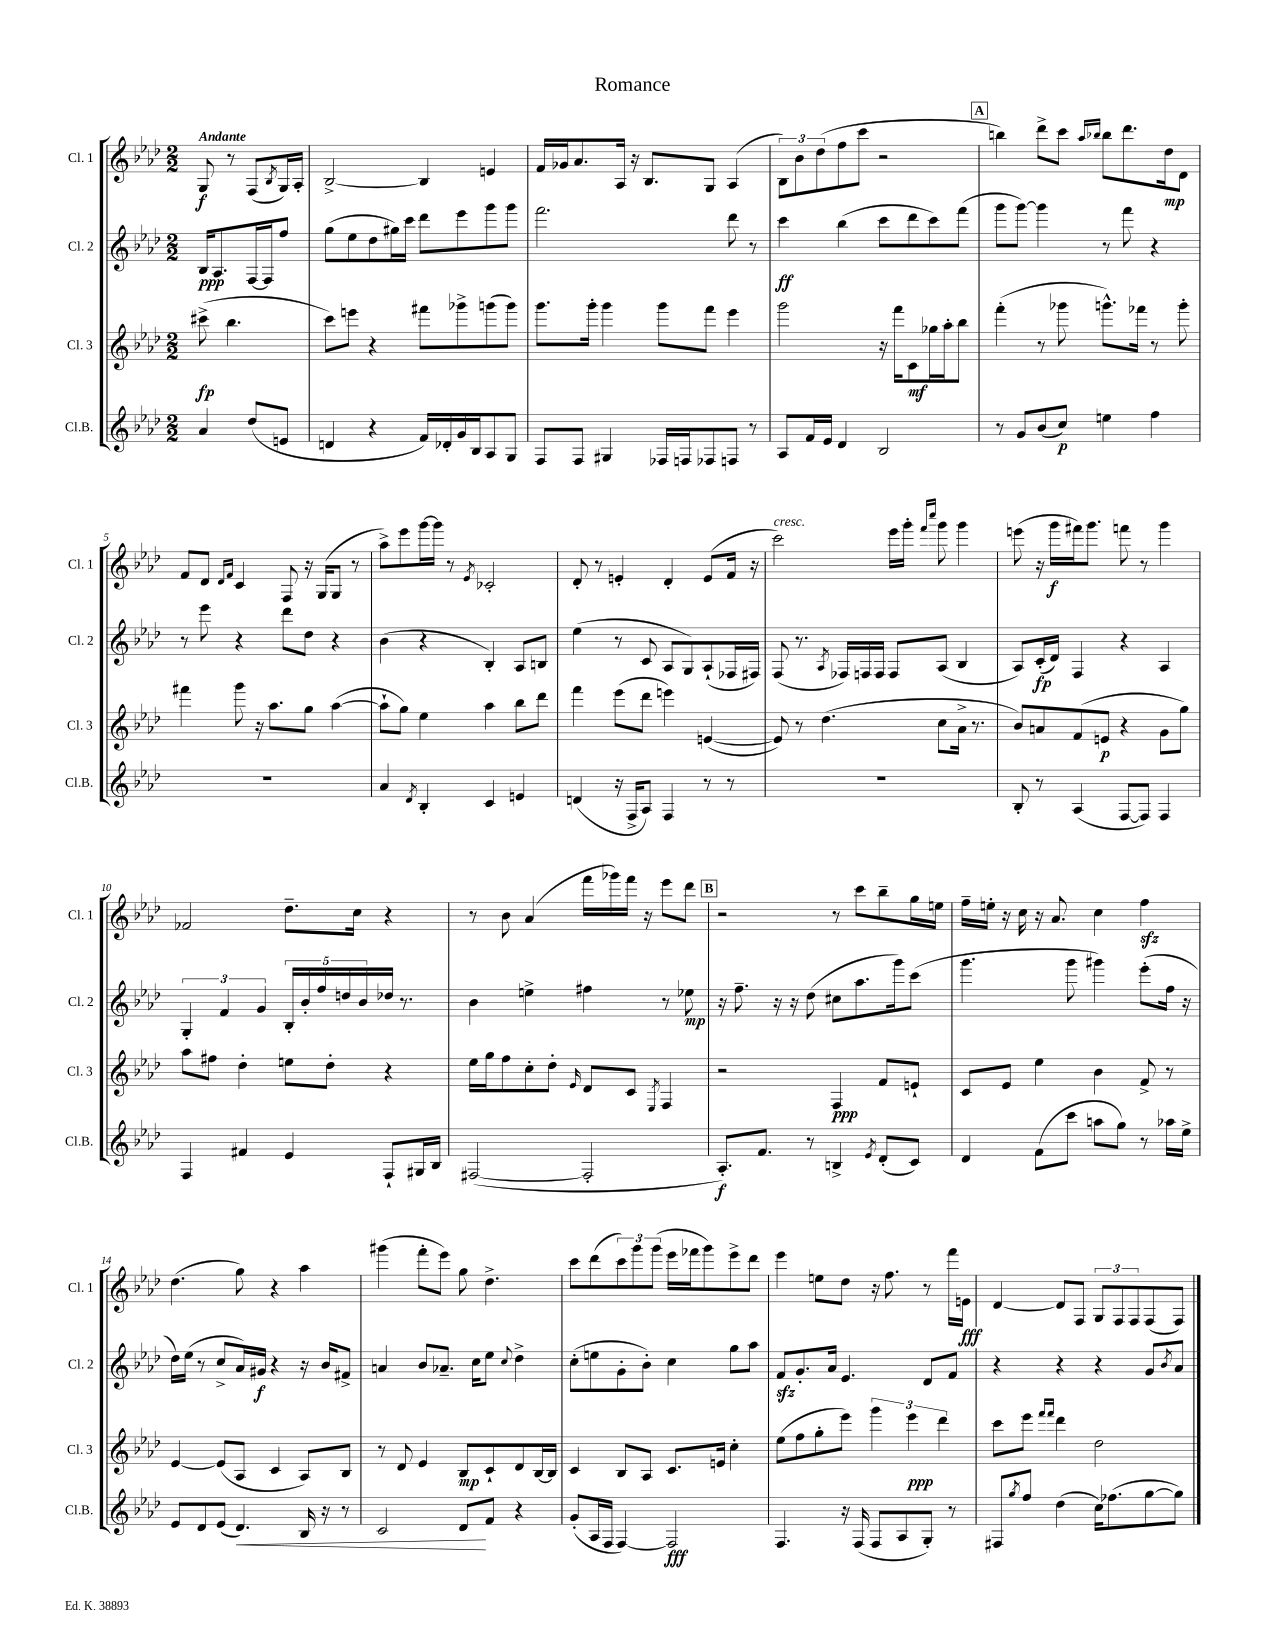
\header { title = "Romance" }
<<
\new StaffGroup <<
\new Staff = "s0" \with { instrumentName = "Cl. 1" shortInstrumentName = "Cl. 1" } {
    \clef treble \key aes \major \numericTimeSignature \time 2/2 \partial 2 \tempo "Andante"
    g8\f r8 f8( \acciaccatura { bes8 } g16) aes16-. |
    bes2~-> bes4 e'4 |
    f'16 ges'16 aes'8. aes16 r16 bes8. g8 aes4( |
    \tuplet 3/2 { bes8) bes'8 des''8( } f''8 c'''8 r2 |
    \mark \markup { \box "A" } b''4) des'''8-> c'''8 \grace { aes''16 bes''16 } bes''8 des'''8. des''16\mp des'8 |
    f'8 des'8 \grace { des'16 f'16 } c'4 f8 r16 g16( g8 r8 |
    aes''8->) ees'''8 g'''16~ g'''16 r8 \acciaccatura { ees'8 } ces'2-. |
    des'8-. r8 e'4-. des'4-. e'8( f'16 r16 |
    c'''2^\markup { \italic "cresc." }) ees'''16 g'''16-. \grace { f'''16 c''''16 } g'''8 g'''4 |
    e'''8( r16 g'''16\f fis'''16) g'''8. f'''8 r8 g'''4 |
    fes'2 des''8.-- c''16 r4 |
    r8 bes'8 aes'4( f'''16 ges'''16) f'''16 r16 ees'''8 des'''8 |
    \mark \markup { \box "B" } r2 r8 c'''8 bes''8-- g''16 e''16 |
    f''16-- e''16-. r16 c''16 r16 aes'8. c''4 f''4\sfz |
    des''4.( g''8) r4 aes''4 |
    gis'''4( f'''8-. ees'''8) g''8 des''4.-> |
    c'''8 des'''8( \tuplet 3/2 { c'''8) g'''8 g'''8( } ees'''16 fes'''16 g'''8) ees'''8-> des'''8 |
    ees'''4 e''8 des''8 r16 f''8. r8 f'''16 e'16\fff |
    des'4~ des'8 f8 \tuplet 3/2 { g8 f8 f8 } f8( f8) \bar "|." |
}
\new Staff = "s1" \with { instrumentName = "Cl. 2" shortInstrumentName = "Cl. 2" } {
    \clef treble \key aes \major \numericTimeSignature \time 2/2 \partial 2
    bes16\ppp aes8. f16~ f16 f''8 |
    g''8( ees''8 des''8 gis''16) c'''16 des'''8 ees'''8 g'''8 g'''8 |
    f'''2. des'''8 r8 |
    c'''4\ff bes''4( c'''8 des'''8 c'''8) f'''8( |
    \mark \markup { \box "A" } g'''8 g'''8~) g'''4 r8 f'''8 r4 |
    r8 ees'''8 r4 des'''8 des''8 r4 |
    bes'4( r4 bes4-.) aes8 b8 |
    ees''4( r8 c'8 aes8 g8) aes8-!( fes16 fis16) |
    f8( r8. \acciaccatura { aes8 } fes16) f16 f16 f8 aes8( bes4 |
    aes8) c'16-.\fp( des'16) f4 r4 aes4 |
    \tuplet 3/2 { g4-. f'4 g'4 } \tuplet 5/4 { bes16-. bes'16-. f''16 d''16 bes'16 } des''16 r8. |
    bes'4 e''4-> fis''4 r8 ees''8\mp |
    \mark \markup { \box "B" } r16 f''8.-- r16 r16 des''8( cis''8 aes''8. g'''16) c'''8( |
    g'''4. g'''8 gis'''4) ees'''8-.( f''16 r16 |
    des''16) ees''16( r8 c''8-> aes'16) gis'16\f r4 r16 bes'16 fis'8-> |
    a'4 bes'8 aes'8.-- c''16 ees''8 \appoggiatura { c''8 } des''4-> |
    c''8-.( e''8 g'8-. bes'8-.) c''4 g''8 aes''8 |
    f'8\sfz g'8.-. aes'16 ees'4. des'8 f'8 |
    r4 r4 r4 g'8 \acciaccatura { bes'8 } aes'8 \bar "|." |
}
\new Staff = "s2" \with { instrumentName = "Cl. 3" shortInstrumentName = "Cl. 3" } {
    \clef treble \key aes \major \numericTimeSignature \time 2/2 \partial 2
    cis'''8->\fp( bes''4. |
    c'''8) e'''8 r4 fis'''8 ges'''8-> g'''8( g'''8) |
    g'''8. g'''16-. g'''4 g'''8 f'''8 ees'''4 |
    g'''2 r16 f'''16 c'8\mf ges''16 aes''16-. bes''8 |
    \mark \markup { \box "A" } f'''4-.( r8 ges'''8 g'''8.-^) fes'''16 r8 g'''8-. |
    fis'''4 g'''8 r16 aes''8. g''8 aes''4~( |
    aes''8-! g''8) ees''4 aes''4 bes''8 des'''8 |
    f'''4 ees'''8( des'''8 e'''4) e'4~( |
    e'8) r8 des''4.( c''8 aes'16-> r8. |
    bes'8) a'8 f'8( e'8\p r4 g'8 g''8) |
    aes''8 fis''8 des''4-. e''8 des''8-. r4 |
    ees''16 g''16 f''8 c''8-. des''8-. \grace { ees'16 } des'8 c'8 \acciaccatura { ees8 } f4 |
    \mark \markup { \box "B" } r2 f4\ppp f'8 e'8-! |
    c'8 ees'8 ees''4 bes'4 f'8-> r8 |
    ees'4~ ees'8( aes8 c'4 aes8) bes8 |
    r8 des'8 ees'4 bes8\mp c'8-! des'8 bes16~ bes16 |
    c'4 bes8 aes8 c'8. e'16 c''4-. |
    ees''8( f''8 g''8-. ees'''8) \tuplet 3/2 { g'''4 ees'''4\ppp des'''4 } |
    c'''8 ees'''8 \grace { f'''16 f'''16 } des'''4 des''2 \bar "|." |
}
\new Staff = "s3" \with { instrumentName = "Cl.B." shortInstrumentName = "Cl.B." } {
    \clef treble \key aes \major \numericTimeSignature \time 2/2 \partial 2
    aes'4 des''8( e'8 |
    d'4 r4 f'16) des'16-. g'16 bes16 aes8 g8 |
    f8 f8 gis4 fes16 f16 fes8 f8 r8 |
    aes8 f'16 ees'16 des'4 bes2 |
    \mark \markup { \box "A" } r8 g'8 bes'8( c''8\p) e''4 f''4 |
    R1 |
    aes'4 \acciaccatura { des'8 } bes4-. c'4 e'4 |
    d'4( r16 f16-> aes8) f4 r8 r8 |
    R1 |
    bes8-. r8 aes4( f8~ f8) f4 |
    f4 fis'4 ees'4 f8-! gis16 bes16 |
    fis2~( fis2-. |
    \mark \markup { \box "B" } aes8.-.\f) f'8. r8 b4-> \acciaccatura { ees'8 } des'8-.( c'8) |
    des'4 f'8( c'''8 a''8 g''8) r8 aes''16 ees''16-> |
    ees'8 des'8 ees'8( des'4.\<) bes16 r16 r8 |
    c'2 des'8\! f'8 r4 |
    g'8-.( aes16 f16 f4~) f2\fff |
    f4. r16 f16( f8 aes8 g8-.) r8 |
    fis8 \acciaccatura { g''8 } f''8 des''4( c''16) fes''8.( g''8~ g''8) \bar "|." |
}
>>
>>
